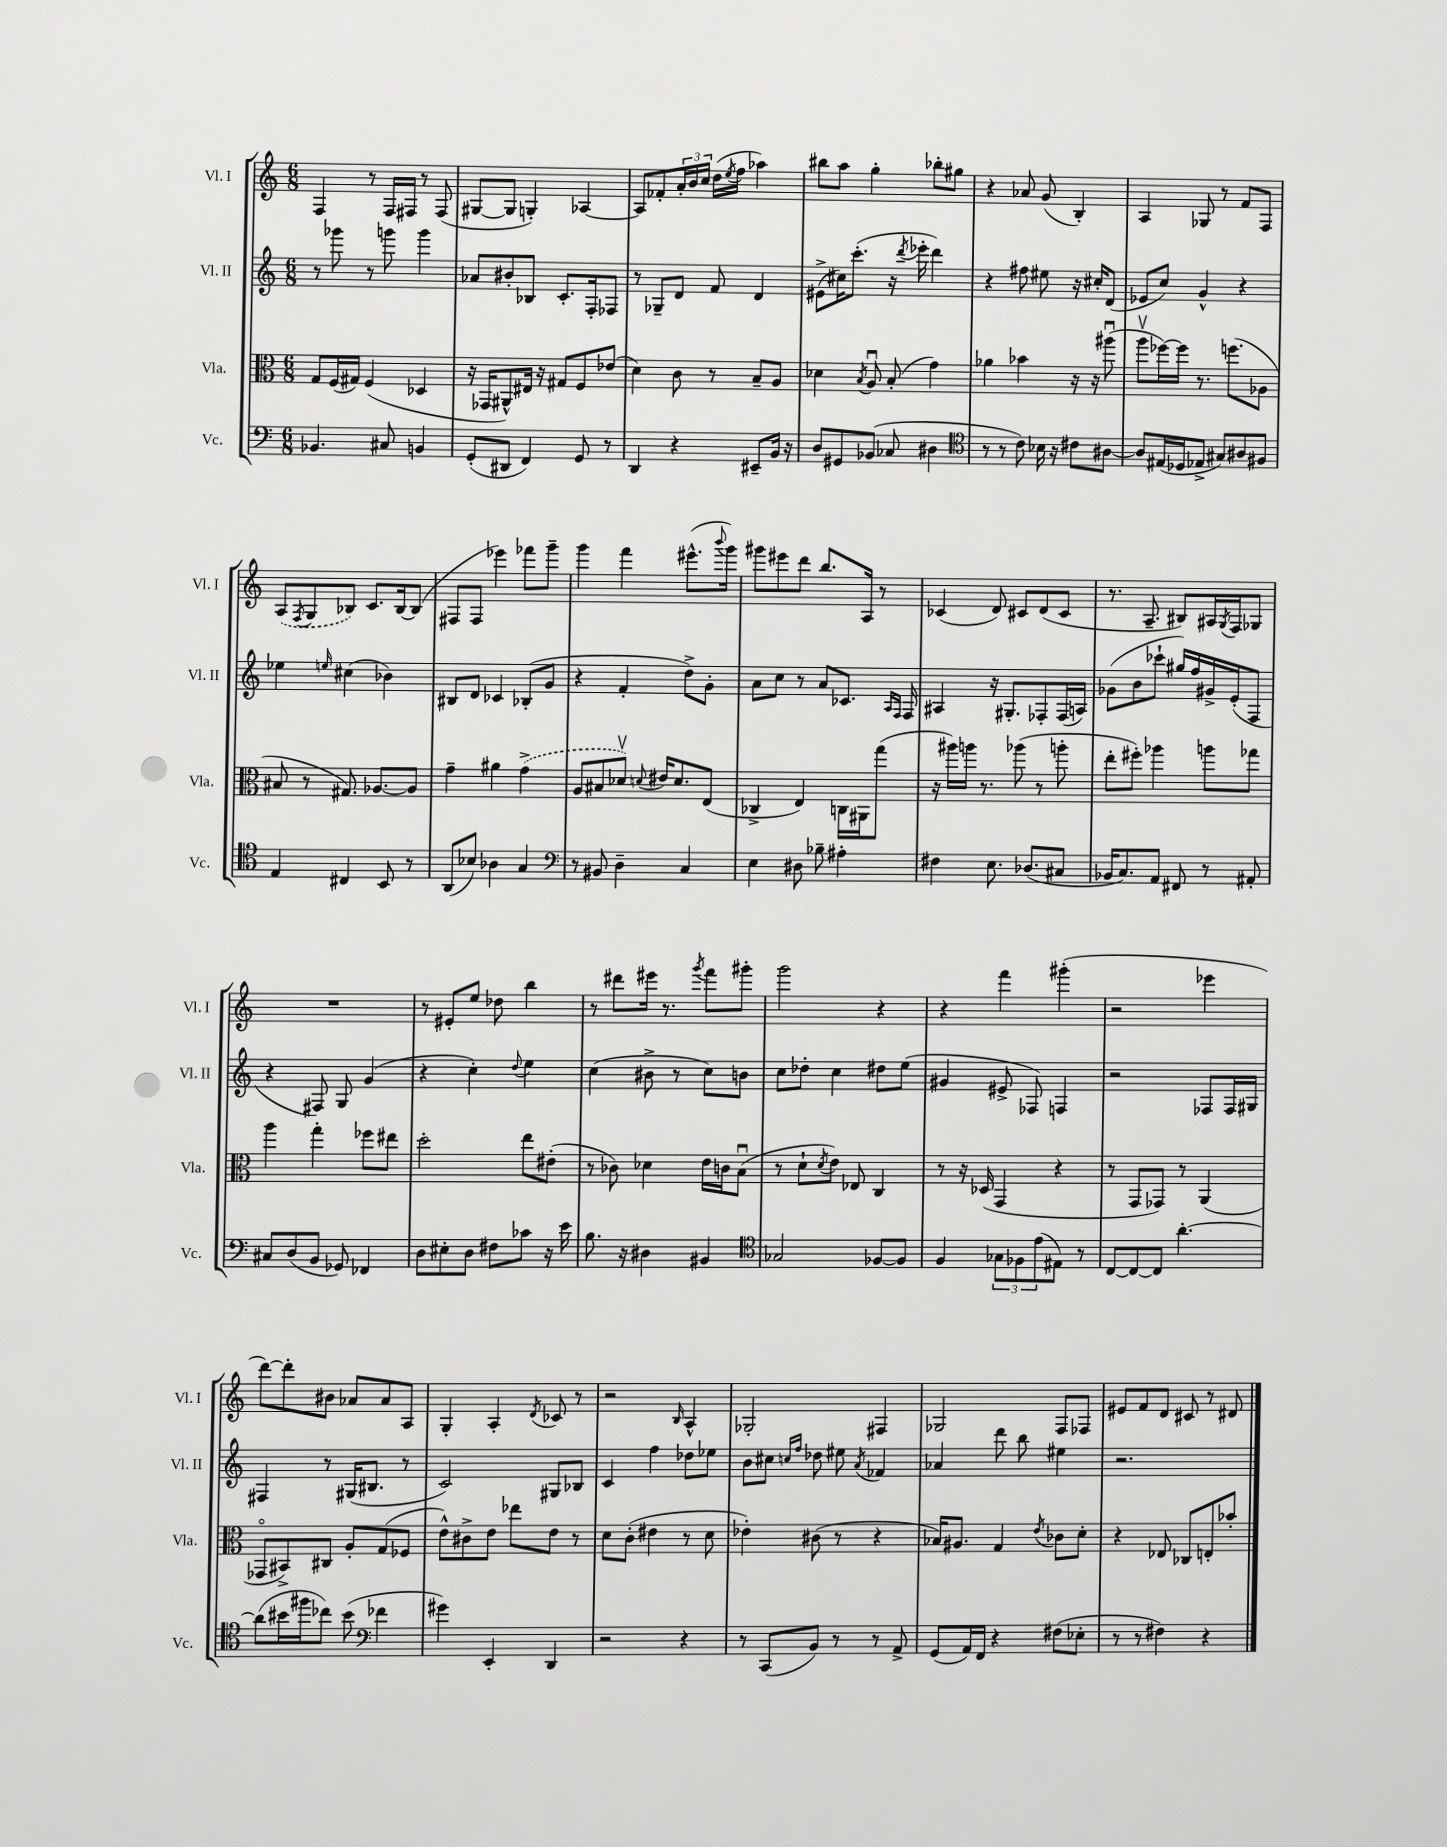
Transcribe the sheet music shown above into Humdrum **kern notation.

**kern	**kern	**kern	**kern
*part4	*part3	*part2	*part1
*staff4	*staff3	*staff2	*staff1
*I"Vc.	*I"Vla.	*I"Vl. II	*I"Vl. I
*I'Vc.	*I'Vla.	*I'Vl. II	*I'Vl. I
*clefF4	*clefC3	*clefG2	*clefG2
*k[]	*k[]	*k[]	*k[]
*M6/8	*M6/8	*M6/8	*M6/8
=5	=5	=5	=5
4.BB-X/	8G/L	8r	4F/
.	(16F/L	8ggg-X\	.
.	16G#X/JJ)	.	.
.	(4F/	8r	8r
8C#X/	.	8gggn\	16F/LL
.	.	.	16F#X/JJ
4BBn/	4D-X/	4ggg\	8r
.	.	.	(8F#/
=6	=6	=6	=6
(8GG'/L	16r	8a-X/L	[8G#X/L
.	16GG-X/KL	.	.
8DD#X/J	8AA#X^^/)	8b#X'/	8G#/J]
4FF/)	16E#X/Jk	8B-X/J	4Gn'/)
.	16r	.	.
.	8G#X/L	8.c'/L	.
8GG/	8F/	.	[4A-X/
.	.	16F'/k	.
8r	(8e-X/J	8F-X/J	.
=7	=7	=7	=7
4DD/	4d\)	8r	8A-/L]
.	.	8G-X~/L	8f-X'/
4r	8c\	8d/J	24a'/L
.	.	.	24b/
.	.	.	24cc/JJ
.	8r	8f/	(16dd\LL
.	.	.	8qee/
.	.	.	16ff\JJ
8EE#X~/L	8B~/L	4d/	4aa-X\)
16BB/Jk	8A/J	.	.
16r	.	.	.
=8	=8	=8	=8
8D/L	4d-X\	(8e#X^\L	8bb#X\L
8GG#X/	.	16cc#X\K)	8aa\J
.	.	(8.ccc'\J	.
.	8qB/	.	.
(8BB-X/J	8Au/	.	4gg'\
8C-X/	(8B'/	16r	.
.	.	8qddd/	.
.	.	16eee-X'\	.
4D#X\	4g\)	4ddd\)	8bb-X'\L
.	.	.	8gg#X\J
=9	=9	=9	=9
*clefC4	*	*	*
8r	4a-X\	4r	4r
8r	.	.	.
8c\)	4b-X\	8ff#X\	8a-X/
16B-X\	.	8ee#X\	(8g/
16r	.	.	.
8c#X\L	16r	16r	4B'/)
.	16r	16cc#X'/KL	.
[8A#X\J	(8aa#Xu\	(8d/J	.
=10	=10	=10	=10
8A#/L]	8aav\L	8e-X/L	4A/
(16E#X/L	[16ff-X\L)	8cc/J)	.
16D-X/J	16ff-\JJ]	.	.
8E-X^/J	8.r	4g^^/	8G-X/
8G#X/L)	.	.	8r
.	(8.ffn\L	.	.
8A#X/	.	4r	8f/L
8F#X/J	8A-X\J	.	8F/J
!!LO:LB:g=z
=11	=11	=11	=11
4E/	8B#X/	4ee-X\	(8A/L
.	.	.	8qF/
.	8r	.	8G/
.	.	16qqeen/	.
4C#X/	8.G#X/)	(4cc#X\	8B-X/J)
.	.	.	8.c/L
.	[8.A-X/L	.	.
8BB/	.	4b-X\)	.
.	.	.	[16B-/k
8r	8A-/J]	.	(8B-/J]
=12	=12	=12	=12
(8AA/L	4g~\	8B#X/L	8F#X/L
8B-X/J)	.	8d/J	8F#/J
4A-X\	4a#X\	4c-X/	4eee-X\)
4G/	(4g^\	(8B-X'/L	8fff-X\L
.	.	8g/J	8ggg~\J
=13	=13	=13	=13
*clefF4	*	*	*
8r	8A/L	4r	4ggg\
8BB#X/	8B#X/	.	.
4D~\	8d-Xv/J)	4f'/	4fff\
.	8qqdn/	.	.
.	16e#X/KL	.	.
.	8.d/	.	.
4C/	.	8dd^\L)	(8.eee#X^^\L
.	(8E/J	8g'\J	.
.	.	.	8qqbbb/
.	.	.	16ggg\Jk)
=14	=14	=14	=14
4E\	4C-X^/	8a\L	8ggg#X\L
.	.	8cc\J	8eee#X\
8D#X\	4E/)	8r	8ddd\J
8B-X~\	.	8a/L	8.bb/L
4A#X'\	16Cn\LL	8.c-X/J	.
.	16AA#X\J	.	16A/Jk
.	(8gg\J	.	8r
.	.	16qqA/LL	.
.	.	16qqF/JJ	.
.	.	16F/	.
=15	=15	=15	=15
4F#X\	16r	4A#X/	(4c-X/
.	16aa#X\LL)	.	.
.	16aan\JJ	.	.
.	8.r	.	.
8.E\	.	16r	8d/)
.	.	8.G#X'/L	.
.	(8aa-X\	.	8c#X/L
(8.D-X/L	.	.	.
.	8r	8F-X'/	(8d/
8C#X/J	8aan'\	(16F-/L	8c#/J
.	.	16An/JJ)	.
=16	=16	=16	=16
16BB-X/KL	8ee'\L	(8g-X\L	8.r
8.C/)	.	.	.
.	8ff#X'\J)	8b\	.
.	.	.	8.A~/
8AA/J	4aa-X\	8ccc-X`\J	.
8FF#X/	.	16gg#X/LL)	8B#X/L)
.	.	16ff/	.
8r	8aan\L	16g#X^/	16A#X/L
.	.	.	8qG/
.	.	(16e'/J	16F/J
8AA#X'/	8gg-X\J	8F/J	8G-X/J
!!LO:LB:g=z
=17	=17	=17	=17
8C#X/L	4aa\	4r	2.r
(8D/	.	.	.
8BB/J	4gg'\	8F#X/)	.
8GG-X/)	.	8G/	.
4FF-X/	8ff-X\L	(4g/	.
.	8ee#X\J	.	.
=18	=18	=18	=18
8D\L	2dd'\	4r	8r
8E#X'\	.	.	8e#X'/L
8D\J	.	4cc'\)	8ee/J
8F#X\L	.	.	8dd-X\
.	.	8qqdd/	.
8c-X\J	8ee\L	4ee\	4bb\
16r	(8e#X'\J	.	.
16e\	.	.	.
=19	=19	=19	=19
8.B\	8r	(4cc\	8r
.	8c-X\)	.	8ddd#X\L
16r	.	.	.
4D#X\	4d-X\	8b#X^\	16eee#X\Jk
.	.	.	8.r
.	.	8r	.
.	.	.	8qggg/
4BB#X/	16e\LL	8cc\L)	8fff\L
.	16cn\J	.	.
.	(8Bu\J	8bn\J	8ggg#X'\J
=20	=20	=20	=20
*clefC4	*	*	*
2G-X/	8r	8cc\L	2ggg\
.	8d`\L	8dd-X'\J	.
.	8qd/	.	.
.	8e\J)	4cc\	.
.	8E-X/	.	.
[8F-X/L	4C/	8dd#X\L	4r
8F-/J]	.	(8ee\J	.
=21	=21	=21	=21
4F/	8r	4g#X/	4r
.	16r	.	.
.	(16D-X/	.	.
12G-X\L	4GG/	8e#X^/	4fff\
12F-X\	.	.	.
.	.	8F-X/)	.
(12e\	.	.	.
8E#X\J)	4r	4Fn/	(4ggg#X'\
8r	.	.	.
=22	=22	=22	=22
[8C/L	8r	2r	2r
8C/_	8GG/L	.	.
8C/J]	8GG-X/J)	.	.
[4.a'\	8r	.	.
.	(4AA/	8F-X/L	4eee-X\
.	.	16F-/L	.
.	.	16G#X/JJ	.
!!LO:LB:g=z
=23	=23	=23	=23
(8a\L]	8GG-X/L	4F#X/	[8ddd\L)
16b#X\L	8BB#X^/)	.	8ddd'\]
16ff#X\J	.	.	.
8cc-X\J)	8C#X/J	8r	8b#X\J
(8b#\	8A'/L	(16G#X/KL	8a-X/L
.	.	8.B#X/J	.
*clefF4	*	*	*
4f-X\	(8G/	.	8a-/
.	8F-X/J	8r	8A/J
=24	=24	=24	=24
4g#X\)	8e^^\L)	2c/)	4G'/
.	8c#X^\	.	.
4EE'/	8e\J	.	4A'/
.	8ee-X\L	.	.
.	.	.	8qd/
4DD/	8e\J	8G#X/L	8c-X/
.	8r	8B-X/J	8r
=25	=25	=25	=25
2r	8d\L	4c/	2r
.	(8c'\J	.	.
.	4e#X\	4ff\	.
.	.	.	16qqB/
4r	8r	8dd-X\L	4A^^/
.	8d\	8ee-X\J	.
=26	=26	=26	=26
8r	4e-X'\)	8b\L	2G-X'/
(8CC/L	.	8cc#X\J	.
.	.	16qqccn/LL	.
.	.	16qqff/JJ	.
8BB/J)	(8c#X\	8dd-X\	.
8r	8r	8ee#X\	.
.	.	8qa/	.
8r	4r	4f-X/	4F#X/
8AA^/	.	.	.
=27	=27	=27	=27
(8GG/L	16B-X/KL)	4a-X/	2G-X/
.	8.A#X/J	.	.
16AA/L)	.	.	.
16FF/JJ	.	.	.
4r	4G/	8ddd\	.
.	.	8bb\	.
.	8qe/	.	.
(8F#X\L	8c-X\L	4ee#X\	8F/L
8E-X'\J	8d'\J	.	8F-X/J
=28	=28	=28	=28
8r	4r	2.r	8e#X/L
8r	.	.	8f/
4F#X\)	8E-X/	.	8d/J
.	8C-X/L	.	8c#X/
4r	8En'/	.	8r
.	8b-X'/J	.	8d#X/
==	==	==	==
*-	*-	*-	*-
